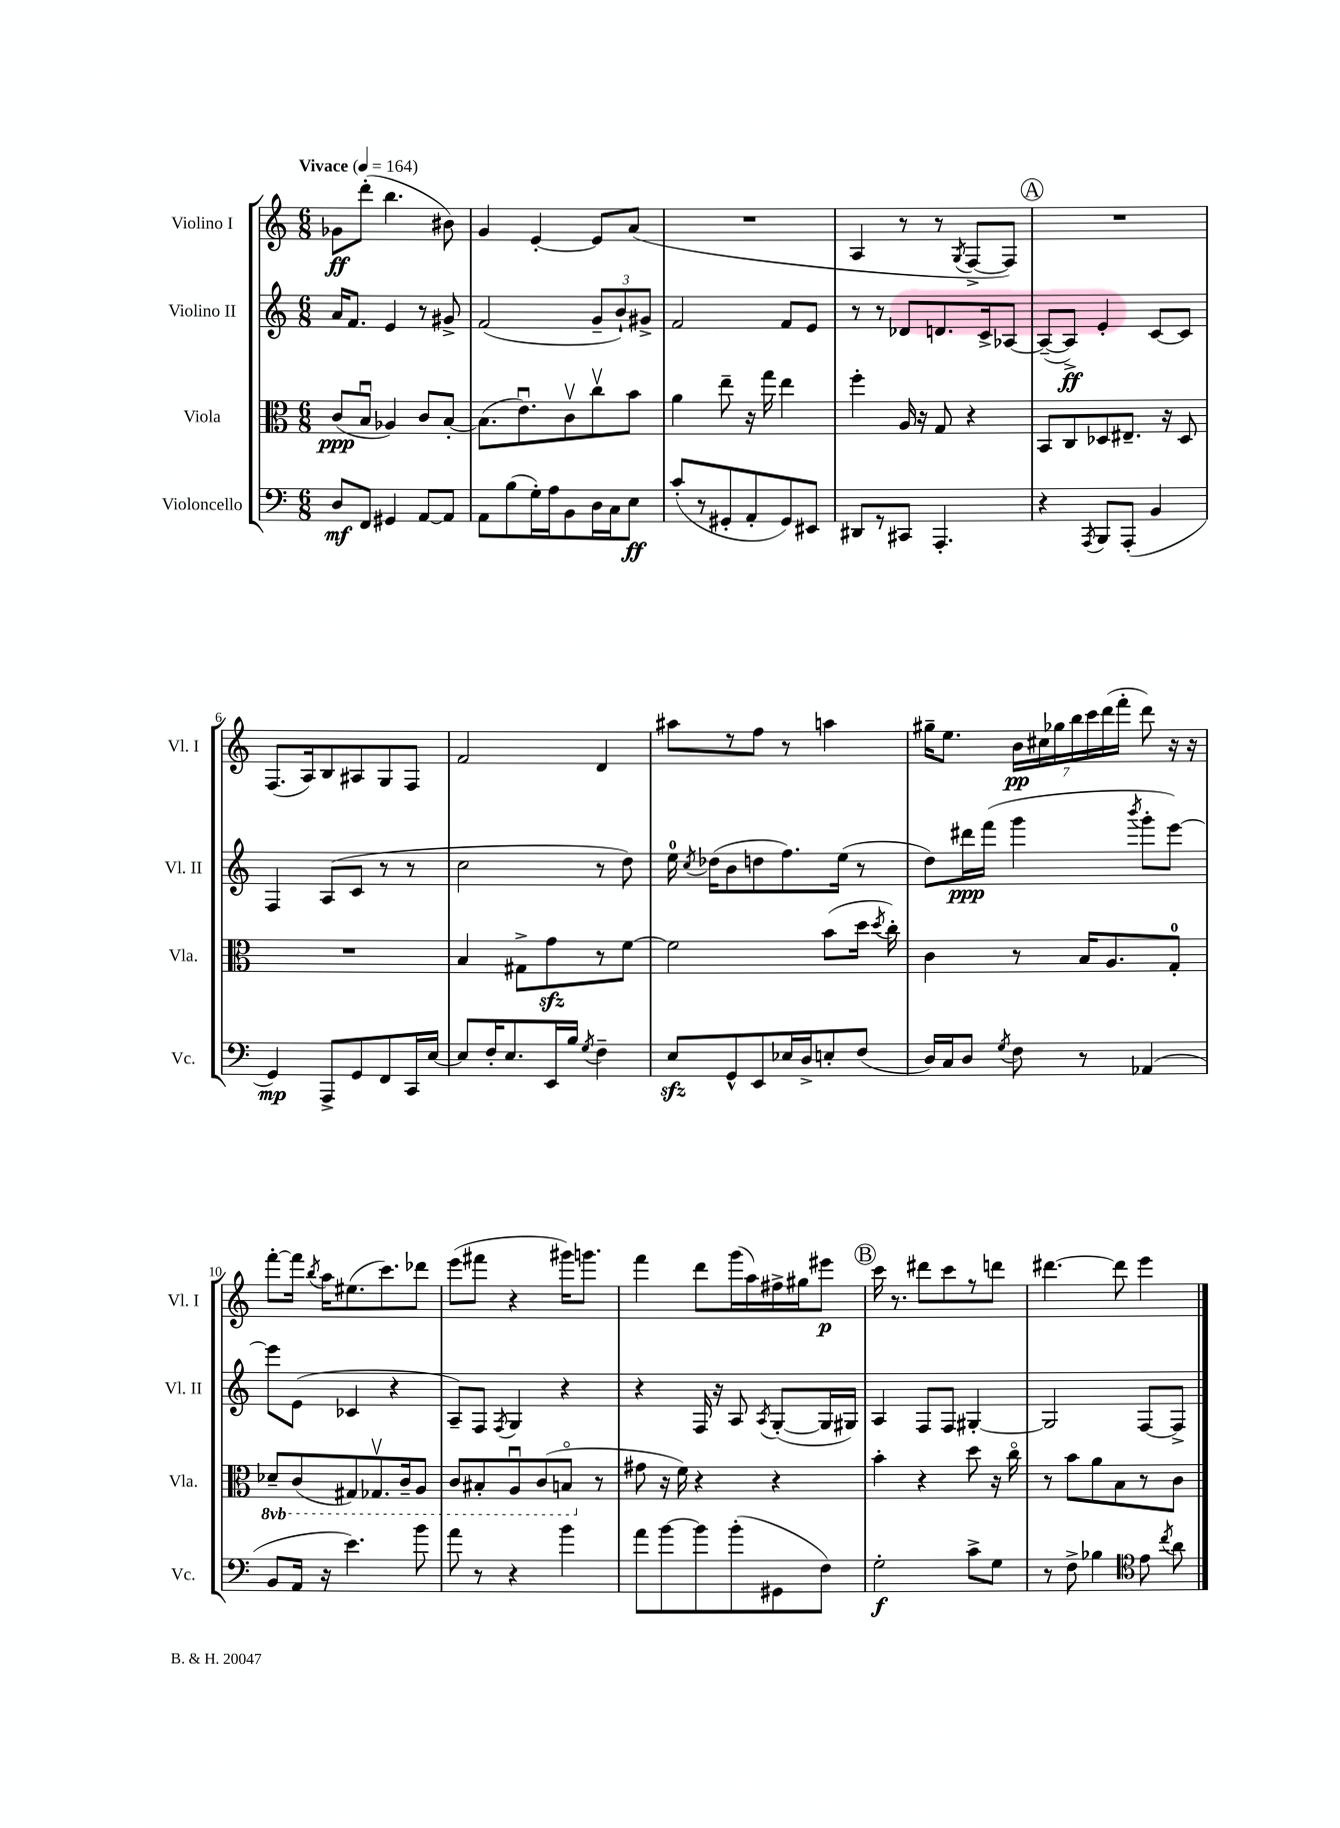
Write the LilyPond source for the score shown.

<<
\new StaffGroup <<
\new Staff = "s0" \with { instrumentName = "Violino I" shortInstrumentName = "Vl. I" } {
    \clef treble \key c \major \numericTimeSignature \time 6/8 \tempo "Vivace" 4 = 164
    \autoBeamOff ges'8[\ff d'''8]-.( b''4. bis'8) |
    g'4 e'4~-. e'8[ a'8]( |
    R2. |
    a4 r8 r8 \acciaccatura { g8 } f8[~-> f8]) |
    \mark \markup { \circle "A" } R2. |
    f8.[( a16) b8 ais8 g8 f8] |
    f'2 d'4 |
    ais''8[ r8 f''8] r8 a''4 |
    gis''16[-- e''8.] \tuplet 7/4 { b'16[\pp cis''16 ges''16 b''16 c'''16 d'''16( f'''16]-. } d'''8) r16 r16 |
    f'''8[~-. f'''16] \acciaccatura { b''8 } a''16[ eis''8.( c'''8.) des'''8] |
    e'''8[( fis'''8] r4 gis'''16[) g'''8.] |
    f'''4 d'''8[ g'''16( a''16) fis''16-> gis''16 eis'''8]\p |
    \mark \markup { \circle "B" } c'''16 r8. dis'''8[ c'''8 r8 d'''8] |
    dis'''4.~ dis'''8 e'''4 \bar "|." |
}
\new Staff = "s1" \with { instrumentName = "Violino II" shortInstrumentName = "Vl. II" } {
    \clef treble \key c \major \numericTimeSignature \time 6/8
    \autoBeamOff a'16[ f'8.] e'4 r8 gis'8-> |
    f'2( \tuplet 3/2 { g'8[-- b'8-!) gis'8]-> } |
    f'2 f'8[ e'8] |
    r8 r8 des'8[ d'8. c'16-> aes8]~ |
    \mark \markup { \circle "A" } aes8[~--( aes8]->\ff) e'4-. c'8[~ c'8] |
    f4 a8[( c'8] r8 r8 |
    c''2 r8 d''8) |
    e''16-0 \acciaccatura { c''8 } des''16[( b'8 d''8 f''8.) e''16]( r8 |
    d''8[) dis'''16\ppp f'''16]( g'''4 \acciaccatura { b'''8 } g'''8[-. e'''8]~) |
    e'''8[ e'8]( ces'4 r4 |
    a8[--) f8] \acciaccatura { f8 } g4 r4 |
    r4 f16 r16 a8 \acciaccatura { a8 } g8[~-.( g16 gis16]) |
    \mark \markup { \circle "B" } a4 f8[ f8] gis4~-. |
    gis2 f8[~ f8]-> \bar "|." |
}
\new Staff = "s2" \with { instrumentName = "Viola" shortInstrumentName = "Vla." } {
    \clef alto \key c \major \numericTimeSignature \time 6/8 \set Staff.ottavationMarkups = #ottavation-simple-ordinals
    \autoBeamOff c'8[\ppp( b8]\downbow aes4) c'8[ b8]~-. |
    b8.[( e'8.\downbow) c'8\upbow c''8\upbow b'8] |
    a'4 e''8-- r16 g''16 e''4 |
    f''4-. a16 r16 g8 r4 |
    \mark \markup { \circle "A" } b,8[ c8 des8 eis8.]-- r16 des8 |
    R2. |
    b4 gis8[-> g'8\sfz r8 f'8]~ |
    f'2 b'8[( d''16] \acciaccatura { d''8 } c''16-.) |
    c'4 r8 b16[ a8. g8]-0-. |
    \ottava #-1 des8[-- c8( gis,8) ges,8.\upbow c16-- a,8] |
    c8[ bis,8-. a,8\downbow c8( b,8]\flageolet \ottava #0 r8 |
    gis'8 r16 f'16) r4 r4 |
    \mark \markup { \circle "B" } b'4-. r4 d''8 r16 c''16\flageolet |
    r8 b'8[ a'8 b8 r8 c'8] \bar "|." |
}
\new Staff = "s3" \with { instrumentName = "Violoncello" shortInstrumentName = "Vc." } {
    \clef bass \key c \major \numericTimeSignature \time 6/8
    \autoBeamOff d8[\mf f,8] gis,4 a,8[~ a,8] |
    a,8[ b8( g16-.) a16 b,8 d16 c16 e8]\ff |
    c'8[-.( r8 gis,8-. a,8-. gis,8) eis,8] |
    dis,8[ r8 cis,8] a,,4.-. |
    \mark \markup { \circle "A" } r4 \acciaccatura { a,,8 } b,,8[ a,,8]-.( b,4 |
    g,4\mp) a,,8[-> g,8 f,8 c,16 e16]~ |
    e8[ f16-. e8. e,16 b16] \acciaccatura { g8 } f4-- |
    e8[\sfz g,8-^ e,8 ees16 d16-> e8-. f8]( |
    d16[) c16 d8] \acciaccatura { g8 } f8 r8 aes,4( |
    b,8[ a,16] r16 e'4.) b'8 |
    a'8 r8 r4 b'4 |
    a'8[ b'8~ b'8 b'8-.( gis,8 f8]) |
    \mark \markup { \circle "B" } g2-.\f c'8[-> g8] |
    r8 f8-> bes4 \clef tenor e'8 \acciaccatura { c''8 } a'8 \bar "|." |
}
>>
>>
